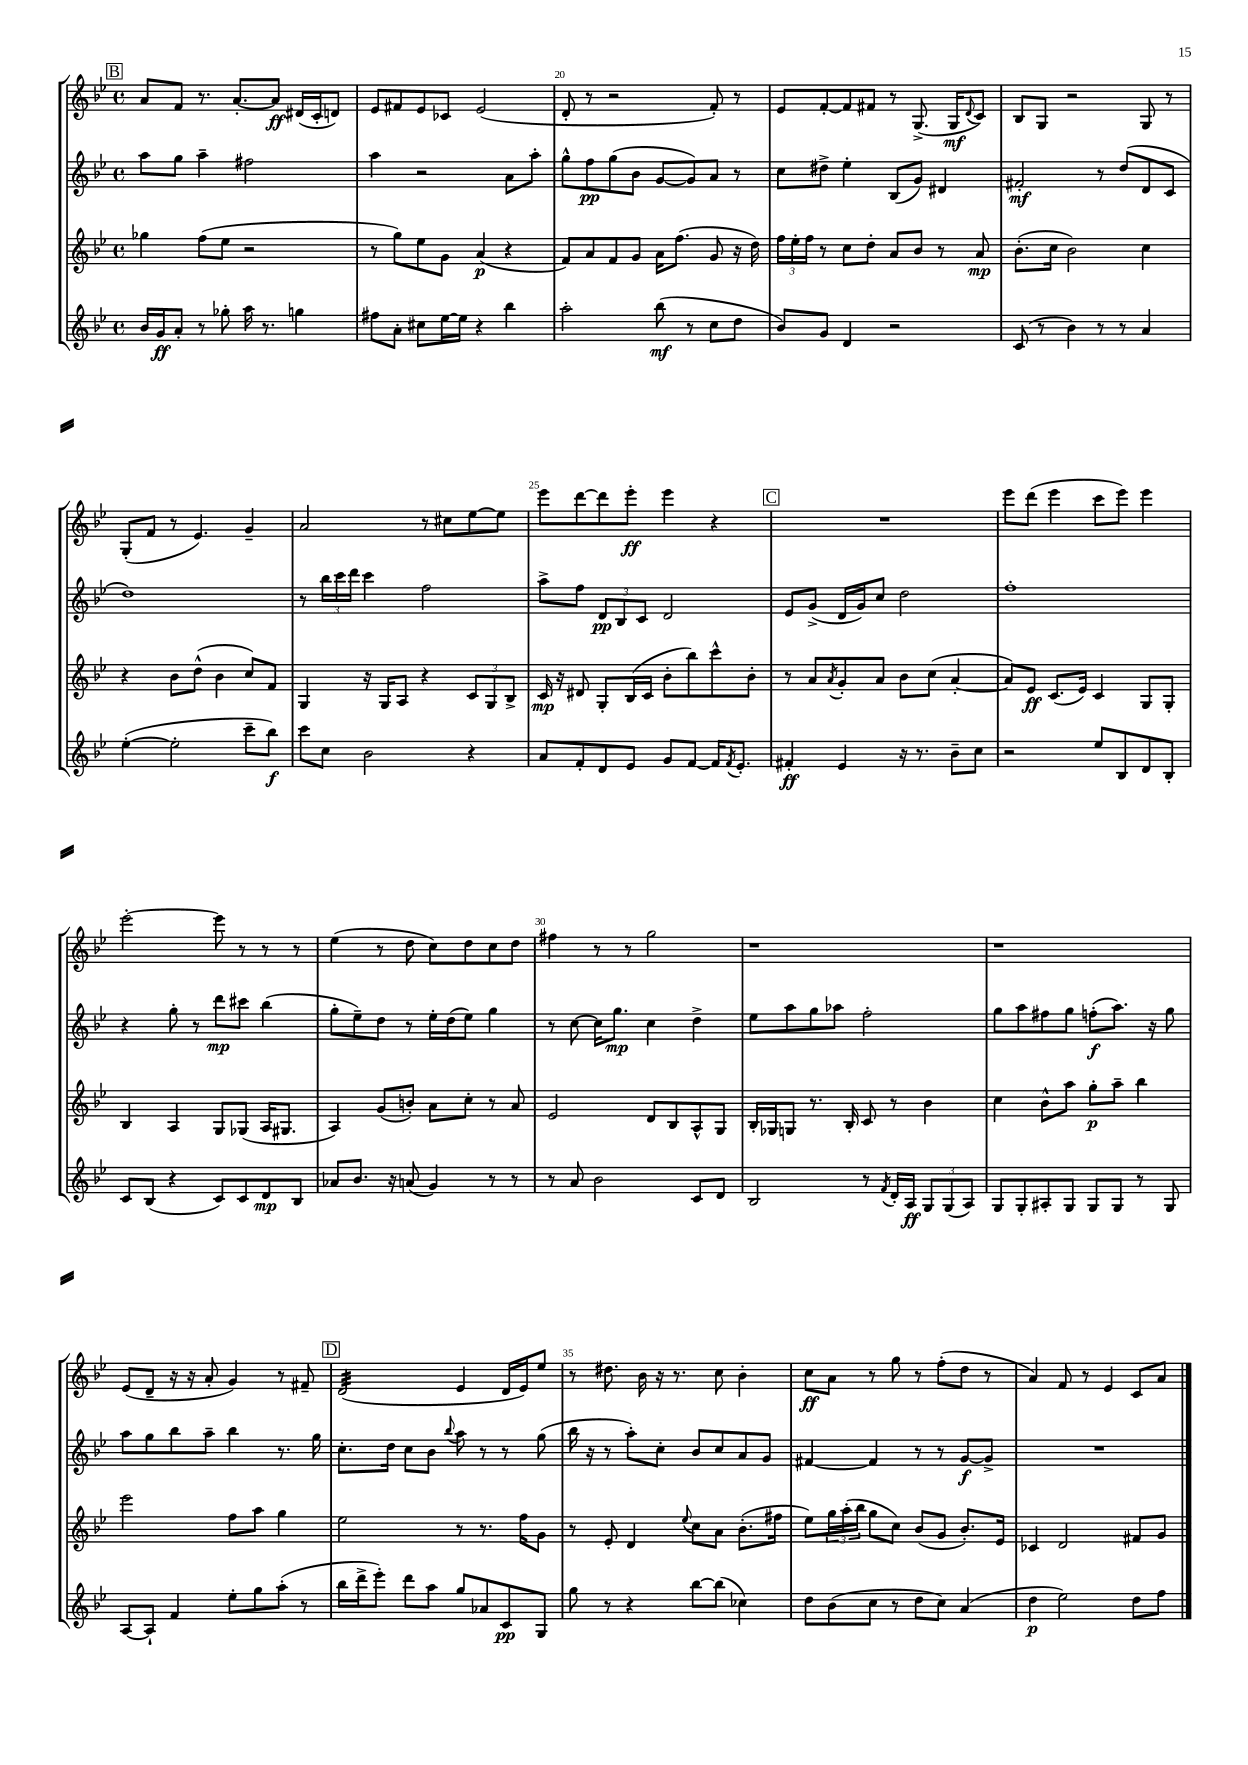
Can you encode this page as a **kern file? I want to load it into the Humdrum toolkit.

**kern	**kern	**kern	**kern
*staff4	*staff3	*staff2	*staff1
*clefG2	*clefG2	*clefG2	*clefG2
*k[b-e-]	*k[b-e-]	*k[b-e-]	*k[b-e-]
*M4/4	*M4/4	*M4/4	*M4/4
*met(c)	*met(c)	*met(c)	*met(c)
16b-	4gg-	8aa	8a
16g	.	.	.
8a'	.	8gg	8f
8r	(8ff	4aa~	8.r
8gg-'	8ee-	.	.
.	.	.	[8.a'
16aa	2r	2ff#	.
8.r	.	.	.
.	.	.	8a]
4gg	.	.	(16d#
.	.	.	16c'
.	.	.	8d)
=	=	=	=
8ff#	8r	4aa	8e-
8a'	8gg)	.	8f#
8cc#	8ee-	2r	8e-
[16ee-	8g	.	8c-
16ee-]	.	.	.
4r	(4a	.	(2e-
4bb-	4r	8a	.
.	.	8aa'	.
=	=	=	=
2aa'	8f)	8gg^^	8d'
.	8a	8ff	8r
.	8f	(8gg	2r
.	8g	8b-	.
(8bb-	16a	[8g	.
.	(8.ff	.	.
8r	.	8g])	.
8cc	8g	8a	8f')
8dd	16r	8r	8r
.	16dd)	.	.
=	=	=	=
8b-)	24ff	8cc	8e-
.	24ee-'	.	.
.	24ff	.	.
8g	8r	8dd#^	[8f'
4d	8cc	4ee-'	8f]
.	8dd'	.	8f#
2r	8a	(8B-	8r
.	8b-	8g)	(8.G^
.	8r	4d#	.
.	.	.	16G
.	.	.	8qqd
.	8a	.	8c)
=	=	=	=
(8c	(8.b-'	2f#'	8B-
8r	.	.	8G
.	16cc	.	.
4b-)	2b-)	.	2r
8r	.	8r	.
8r	.	(8dd	.
4a	4cc	8d	8G
.	.	8c	8r
=	=	=	=
([4ee-'	4r	1dd)	(8G'
.	.	.	8f
2ee-']	8b-	.	8r
.	(8dd^^	.	4.e-)
.	4b-	.	.
8ccc~	8cc)	.	4g~
8bb-)	8f	.	.
=	=	=	=
8ccc	4G	8r	2a
8cc	.	24bb-	.
.	.	24ccc	.
.	.	24ddd	.
2b-	16r	4ccc	.
.	16G	.	.
.	8A	.	.
.	4r	2ff	8r
.	.	.	8cc#
4r	12c	.	[8ee-
.	12G	.	.
.	.	.	8ee-]
.	12B-^	.	.
=	=	=	=
8a	16c	8aa^	8eee-
.	16r	.	.
8f'	8d#	8ff	[8ddd
8d	8G'	12d	8ddd]
.	.	12B-	.
8e-	(16B-	.	8eee-'
.	.	12c	.
.	16c	.	.
8g	8b-'	2d	4eee-
[8f	8bb-)	.	.
16f]	8ccc^^	.	4r
8qf	.	.	.
8.e-'	.	.	.
.	8b-'	.	.
=	=	=	=
4f#'	8r	8e-	1r
.	8a	(8g^	.
.	8qa	.	.
4e-	8g'	16d	.
.	.	16g)	.
.	8a	8cc	.
16r	8b-	2dd	.
8.r	.	.	.
.	(8cc	.	.
8b-~	[4a'	.	.
8cc	.	.	.
=	=	=	=
2r	8a])	1ff'	8eee-
.	8e-	.	(8ddd
.	(8.c	.	4eee-
.	16e-)	.	.
8ee-	4c	.	8ccc
8B-	.	.	8eee-)
8d	8G	.	4eee-
8B-'	8G'	.	.
=	=	=	=
8c	4B-	4r	[2eee-'
(8B-	.	.	.
4r	4A	8gg'	.
.	.	8r	.
8c)	8G	8ddd	8eee-]
8c	(8G-	8ccc#	8r
8d	16A	(4bb-	8r
.	8.G#	.	.
8B-	.	.	8r
=	=	=	=
8a-	4A)	8gg'	(4ee-
8.b-	.	8ee-~)	.
.	(8g	8dd	8r
16r	.	.	.
(8a	8b')	8r	8dd
4g)	8a	16ee-'	8cc)
.	.	(16dd	.
.	8cc'	8ee-)	8dd
8r	8r	4gg	8cc
8r	8a	.	8dd
=	=	=	=
8r	2e-	8r	4ff#
8a	.	[8cc	.
2b-	.	16cc]	8r
.	.	8.gg	.
.	.	.	8r
.	8d	4cc	2gg
.	8B-	.	.
8c	8A^^	4dd^	.
8d	8G	.	.
=	=	=	=
2B-	16B-'	8ee-	1r
.	16G-	.	.
.	8G	8aa	.
.	8.r	8gg	.
.	.	8aa-	.
.	16B-'	.	.
8r	8c	2ff'	.
8qf	.	.	.
16d'	8r	.	.
16A	.	.	.
12G	4b-	.	.
(12G	.	.	.
12A)	.	.	.
=	=	=	=
8G	4cc	8gg	1r
8G'	.	8aa	.
8A#'	8b-^^	8ff#	.
8G	8aa	8gg	.
8G	8gg'	(8ff'	.
8G	8aa~	8.aa)	.
8r	4bb-	.	.
.	.	16r	.
8G	.	8gg	.
=	=	=	=
[8A	2eee-	8aa	(8e-
8A`]	.	8gg	8d~
4f	.	8bb-	16r
.	.	.	16r
.	.	8aa~	8a'
8ee-'	8ff	4bb-	4g)
8gg	8aa	.	.
(8aa'	4gg	8.r	8r
8r	.	.	8f#~
.	.	16gg	.
=	=	=	=
16bb-	2ee-	8.cc'	(2d
16ddd^	.	.	.
8eee-')	.	.	.
.	.	16dd	.
8ddd	.	8cc	.
8aa	.	8b-	.
.	.	8qqbb-	.
8gg	8r	8aa	4e-
8a-	8.r	8r	.
8c	.	8r	16d
.	16ff	.	16e-)
8G	8g	(8gg	8ee-
=	=	=	=
8gg	8r	16bb-	8r
.	.	16r	.
8r	8e-'	8r	8.dd#
4r	4d	8aa')	.
.	.	.	16b-
.	.	8cc'	16r
.	.	.	8.r
.	8qqee-	.	.
[8bb-	8cc	8b-	.
(8bb-]	8a	8cc	8cc
4cc-)	(8.b-'	8a	4b-'
.	.	8g	.
.	16ff#	.	.
=	=	=	=
8dd	8ee-)	[4f#	8cc
(8b-	24gg	.	8a
.	(24aa'	.	.
.	24bb-	.	.
8cc	8gg	4f#]	8r
8r	8cc)	.	8gg
8dd	(8b-	8r	8r
8cc)	8g	8r	(8ff'
(4a	8.b-')	[8g	8dd
.	.	8g^]	8r
.	16e-	.	.
=	=	=	=
4dd	4c-	1r	4a)
2ee-)	2d	.	8f
.	.	.	8r
.	.	.	4e-
8dd	8f#	.	8c
8ff	8g	.	8a
==	==	==	==
*-	*-	*-	*-
